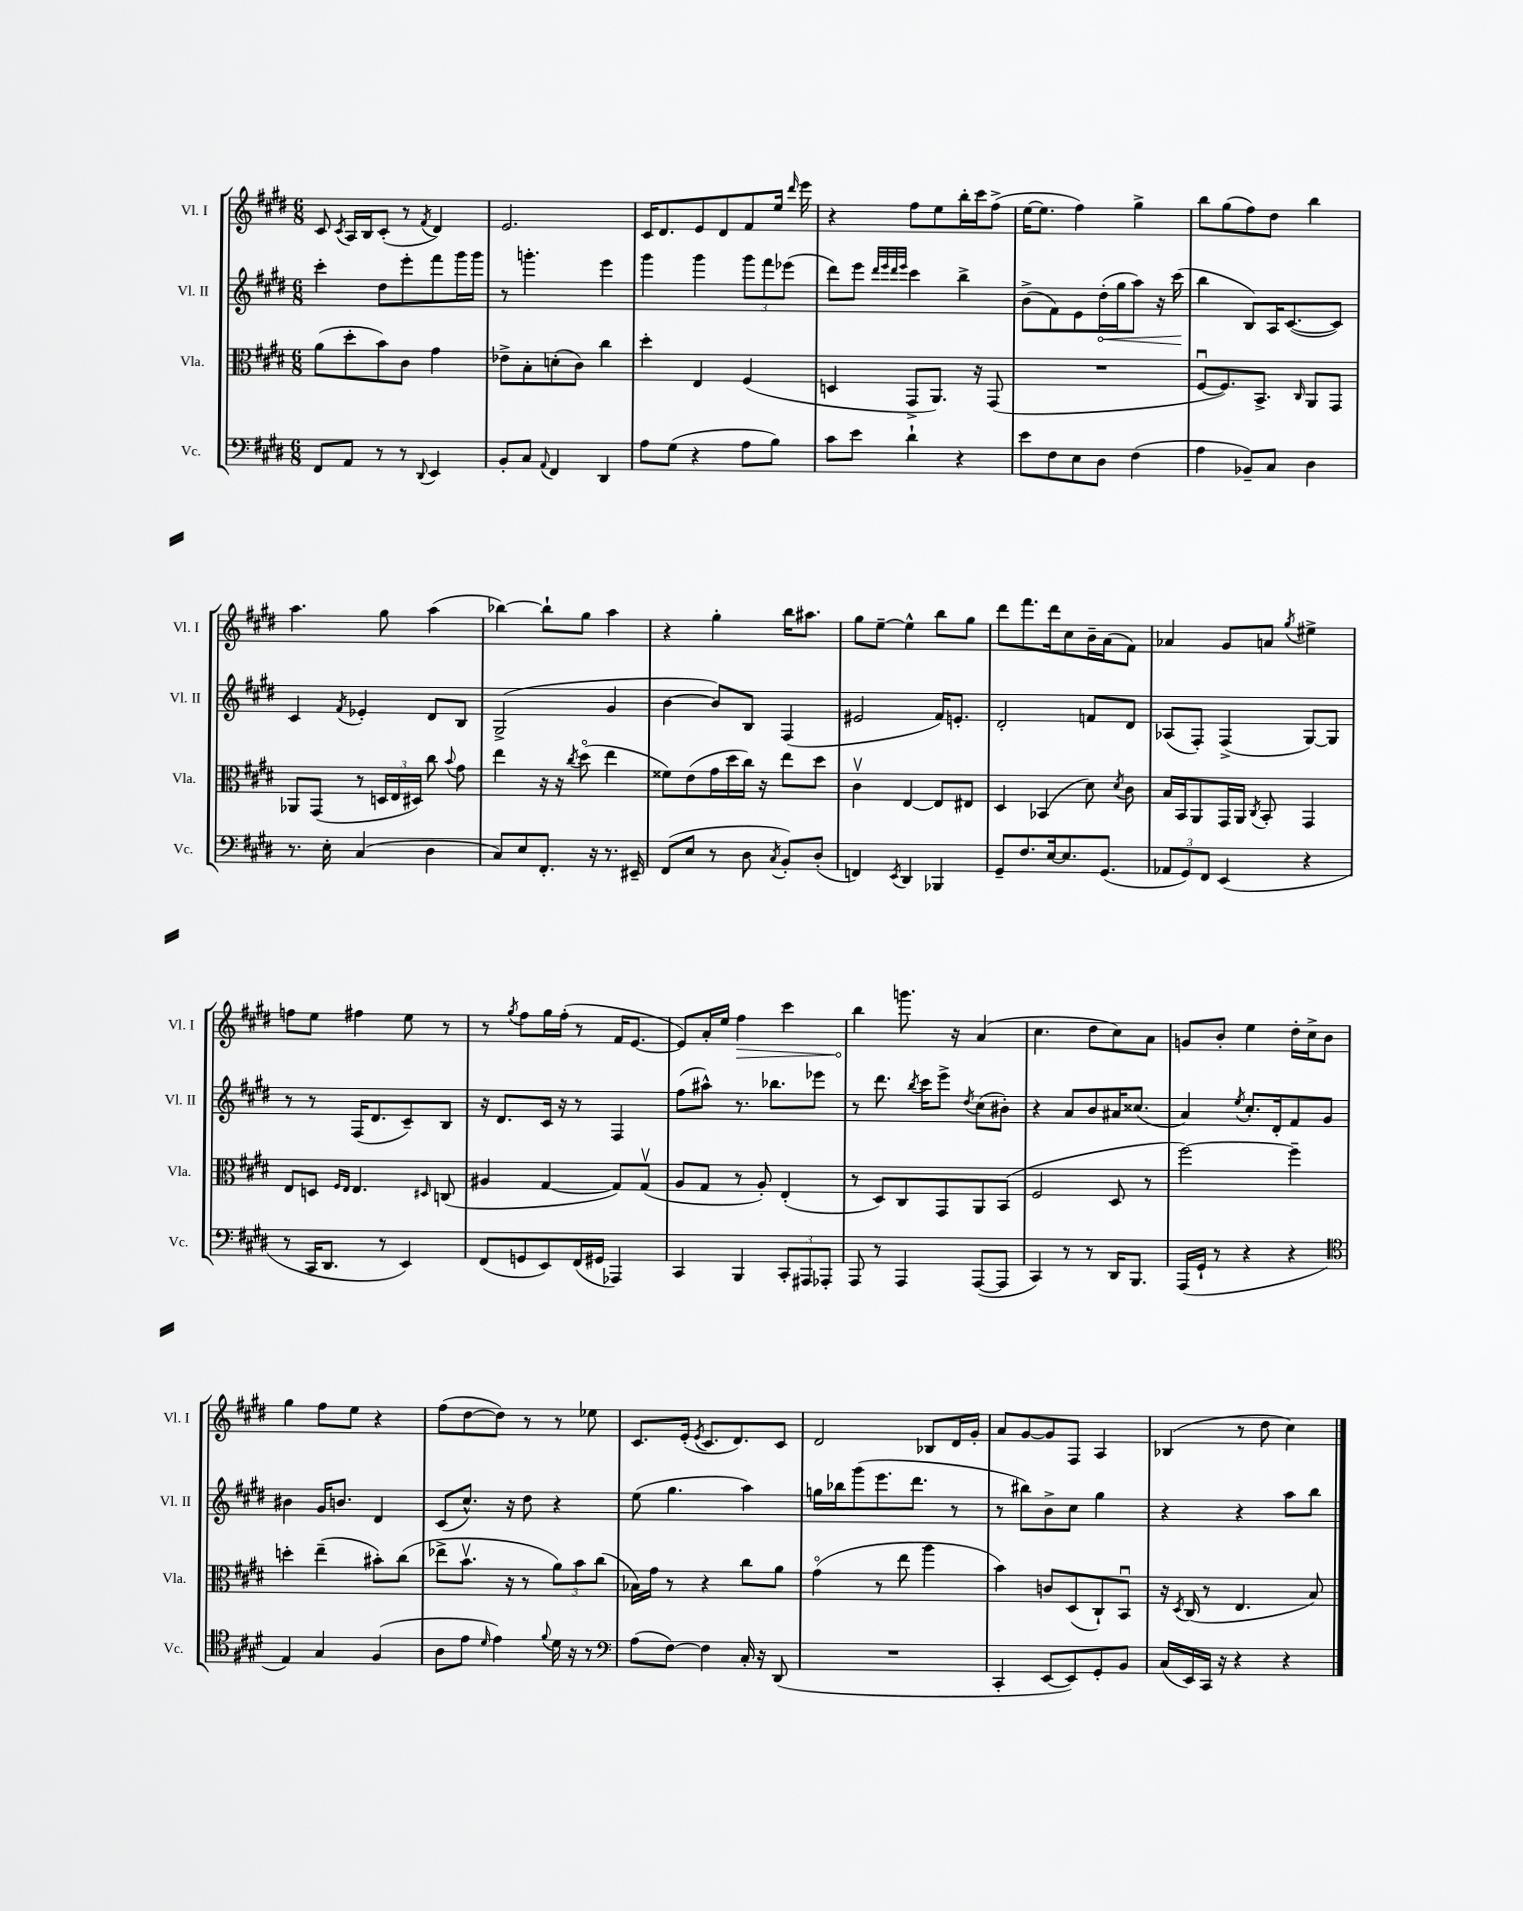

**kern	**kern	**kern	**kern
*staff4	*staff3	*staff2	*staff1
*clefF4	*clefC3	*clefG2	*clefG2
*k[f#c#g#d#]	*k[f#c#g#d#]	*k[f#c#g#d#]	*k[f#c#g#d#]
*M6/8	*M6/8	*M6/8	*M6/8
8FF#/L	(8a\L	4ccc#'\	8c#/
.	.	.	8qc#/
8AA/J	8dd#'\	.	16A/LL
.	.	.	16B/J
8r	8b\)	8dd#\L	(8c#'/J
8r	8c#\J	8eee'\	8r
8qqDD#/	.	.	8qf#/
4EE/	4g#\	8fff#\	4d#/)
.	.	16ggg#\L	.
.	.	16ggg#\JJ	.
=	=	=	=
8BB'/L	8e-^\L	8r	2.e/
8C#/J	8B'\	4.ggg'\	.
8qqAA/	.	.	.
4FF#/	(8d'\	.	.
.	8c#\J)	.	.
4DD#/	4cc#\	4eee\	.
=	=	=	=
8A\L	4dd#'\	4ggg#\	16c#/LK
.	.	.	8.d#/
(8G#\J	.	.	.
4r	4E/	4ggg#\	8e/
.	.	.	8d#/
8A\L	(4F#/	12ggg#\L	8f#/
.	.	12fff#\	.
8B\J)	.	.	16ee/Jk
.	.	(12eee-\J	.
.	.	.	16qqddd#/
.	.	.	16eee\
=	=	=	=
8c#\L	4D/	8ddd#\L)	4r
8e\J	.	8eee\J	.
.	.	32qqddd#/LLL	.
.	.	32qqeee/	.
.	.	32qqddd#/	.
.	.	32qqeee/JJJ	.
4d#`\	8GG#^/L	4ccc#\	8ff#\L
.	8.AA/J)	.	8ee\
4r	.	4bb^\	16bb'\L
.	16r	.	16ccc#\J
.	(8GG#/	.	(8ff#^\J
=	=	=	=
8e\L	2.r	(8b^\L	[16ee\LK
.	.	.	8.ee\]J
8F#\	.	8f#\)	.
8E\	.	8e\	4ff#\)
8D#\J	.	(16dd#'\L	.
.	.	16gg#\J	.
(4F#\	.	8aa\J)	4gg#^\
.	.	16r	.
.	.	(16ccc#\	.
=	=	=	=
4A\	[8F#u/L	4bb\	8bb\L
.	8.F#/])	.	(8gg#\
8BB-~/L)	.	8B/L)	8ff#\)
.	8.BB^/J	.	.
8C#/J	.	16A/K	8dd#\J
.	.	([8.c#/	.
.	16qqC#/	.	.
4D#\	8AA/L	.	4bb\
.	8GG#/J	8c#/]J)	.
=	=	=	=
8.r	8AA-/L	4c#/	4.aa\
.	(8GG#/J	.	.
16E'\	.	.	.
.	.	8qf#/	.
(4C#/	8r	4e-'/	.
.	24D/LL	.	8gg#\
.	24E/	.	.
.	24D#/JJ)	.	.
4D#\	8cc#\	8d#/L	(4aa\
.	8qqb/	.	.
.	8g#\	8B/J	.
=	=	=	=
8C#/L)	4ee\	(2G#^/	[4bb-\)
8E/	.	.	.
8.FF#'/J	16r	.	8bb-`\]L
.	16r	.	.
.	8qcc#/	.	.
.	(8dd#o\	.	8gg#\J
16r	.	.	.
8.r	4ee\	4g#/	4aa\
16EE#~/	.	.	.
=	=	=	=
(8FF#/L	8f##\L)	[4b\	4r
8E/J	(8e\	.	.
8r	16g#\L	8b/]L)	4gg#'\
.	16dd#\	.	.
8D#\	16cc#\JJ)	8B/J	.
.	16r	.	.
8qC#/	.	.	.
8BB'/L)	8ee\L	(4F#/	16bb\LK
.	.	.	8.aa#\J
(8D#'/J	8dd#\J	.	.
=	=	=	=
4FF/)	4c#v\	2e#/	8gg#\L
.	.	.	[8ee~\J
8qEE/	.	.	.
4DD#/	[4E/	.	4ee^^\]
4BBB-/	8E/]L	16f#/LK)	8bb\L
.	.	8.e'/J	.
.	8E#/J	.	8gg#\J
=	=	=	=
8GG#~/L	4D#/	2d#'/	8ddd#\L
8.F#/	.	.	8.fff#\
.	(4BB-/	.	.
[16E/k	.	.	16ddd#\k
8.E/]	.	.	8cc#\
.	8d#\)	8f/L	16b~\L
(8.GG#/J	.	.	(16a\J
.	8qd#/	.	.
.	8c#\	8d#/J	8f#\J)
=	=	=	=
12AA-/L	16B/LL	(8A-/L	4a-/
.	16BB/J	.	.
12GG#/)	.	.	.
.	8AA/	8F#'/J)	.
12FF#/J	.	.	.
(4EE/	16GG#/L	(4F#^/	8g#/L
.	16AA/JJ	.	.
.	8qC#/	.	.
.	8BB'/	.	8a/J
.	.	.	8qgg#/
4r	4GG#/	[8G#/L)	4ee#^\
.	.	8G#/]J	.
=	=	=	=
8r	8E/L	8r	8ff\L
16CC#/LK	8D/J	8r	8ee\J
8.DD#/J	.	.	.
.	16qqF#/LL	.	.
.	16qqE/JJ	.	.
.	4.E/	(16F#/LK	4ff#\
.	.	8.d#/	.
8r	.	.	.
4EE/)	.	8c#~/)	8ee\
.	16qqD#/	.	.
.	(8C/	8B/J	8r
=	=	=	=
(8FF#/L	4A#/	16r	8r
.	.	8.d#/L	.
.	.	.	8qgg#/
8GG/	.	.	8ff#\L
8EE/)	[4G#/	16c#/Jk	16gg#\L
.	.	16r	(16ff#'\JJ
(16FF#/L	.	8r	8r
16GG#/JJ	.	.	.
4AAA-/)	8G#/]L)	4F#/	16f#/LK
.	.	.	[8.e/J
.	(8G#v/J	.	.
=	=	=	=
4CC#/	8A/L	(8ff#\L	8e/]L)
.	8G#/J	8aa#^^\J)	16a'/L
.	.	.	16ee/JJ
4BBB/	8r	8.r	4ff#\
.	8A'/)	.	.
.	.	8.bb-\L	.
12CC#'/L	(4E'/	.	4ccc#\
12AAA#/	.	.	.
.	.	8eee-\J	.
12AAA-'/J	.	.	.
=	=	=	=
8AAA/	8r	8r	4bb\
8r	8D#/L)	8.ddd#\	.
4AAA/	8C#/	.	8.ggg\
.	.	8qbb/	.
.	.	16ccc#\LK	.
.	8GG#/	8eee^\J	.
.	.	.	16r
.	.	8qdd#/	.
([8AAA/L	8AA/	(8cc#\L	(4a/
8AAA/]J	(8BB/J	8b#'\J)	.
=	=	=	=
4CC#/)	2F#/	4r	4.cc#\
8r	.	8a/L	.
8r	.	8b/	8dd#\L
16DD#/LK	8D#/	16a#/K	8cc#\)
8.BBB/J	.	(8.cc##/J	.
.	8r	.	8a\J
=	=	=	=
(16AAA/LL	[2ff#\)	4a/)	8g/L
16GG#`/JJ	.	.	.
8r	.	.	8b'/J
.	.	8qee/	.
4r	.	8.cc#'/L	4ee\
.	.	16d#'/k	.
4r	4ff#~\]	8f#/	16dd#'\LL
.	.	.	16cc#^\J
.	.	8g#/J	8b\J
=	=	=	=
*clefC4	*	*	*
4E/)	4dd'\	4b#\	4gg#\
4G#/	(4ee~\	16g#/LK	8ff#\L
.	.	8.b/J	.
.	.	.	8ee\J
(4F#/	8b#'\L)	4d#/	4r
.	(8cc#\J	.	.
=	=	=	=
8A\L	8ee-^\L	(8c#/L	(8ff#\L
8e\J	8.bv\J	8.cc#^^/J)	[8dd#\
16qqd#/	.	.	.
4e\)	.	.	8dd#\]J)
.	16r	16r	.
.	8r	8dd#\	8r
8qqf#/	.	.	.
16d#\	12a\L)	4r	8r
16r	.	.	.
.	12b\	.	.
8r	.	.	8ee-\
.	(12cc#\J	.	.
=	=	=	=
*clefF4	*	*	*
(8A\L	16B-\LL)	(8ee\	8.c#/L
.	16g#\JJ	.	.
[8F#\J)	8r	4.gg#\	.
.	.	.	(16e'/Jk
.	.	.	8qe/
4F#\]	4r	.	8.c#/L
.	.	.	8.d#/)
16C#'/	8cc#\L	4aa\)	.
16r	.	.	.
(8DD#/	8a\J	.	8c#/J
=	=	=	=
2.r	(4g#o\	16gg\LL	2d#/
.	.	16bb-\J	.
.	.	(8ggg#\	.
.	8r	8.eee\	.
.	8ee\	.	.
.	.	8.ddd#\J	.
.	4aa\	.	8B-/L
.	.	8r	16d#/L
.	.	.	16g#'/JJ
=	=	=	=
4CC#'/	4b\)	8r	8a/L
.	.	8bb#\L)	[8g#/
[8EE/L	8c/L	8b^\	8g#/]
8EE/])	(8D#/	8cc#\J	8F#/J
8GG#'/	8C#`/)	4gg#\	4A/
8BB/J	8BBu/J	.	.
=	=	=	=
(16C#/LL	16r	4r	(4B-/
.	8qD#/	.	.
16EE/)	(16C#/	.	.
16CC#/JJ	8r	.	.
16r	.	.	.
4r	4.E/	4r	8r
.	.	.	8dd#\
4r	.	8aa\L	4cc#\)
.	8B/)	8bb\J	.
==	==	==	==
*-	*-	*-	*-
